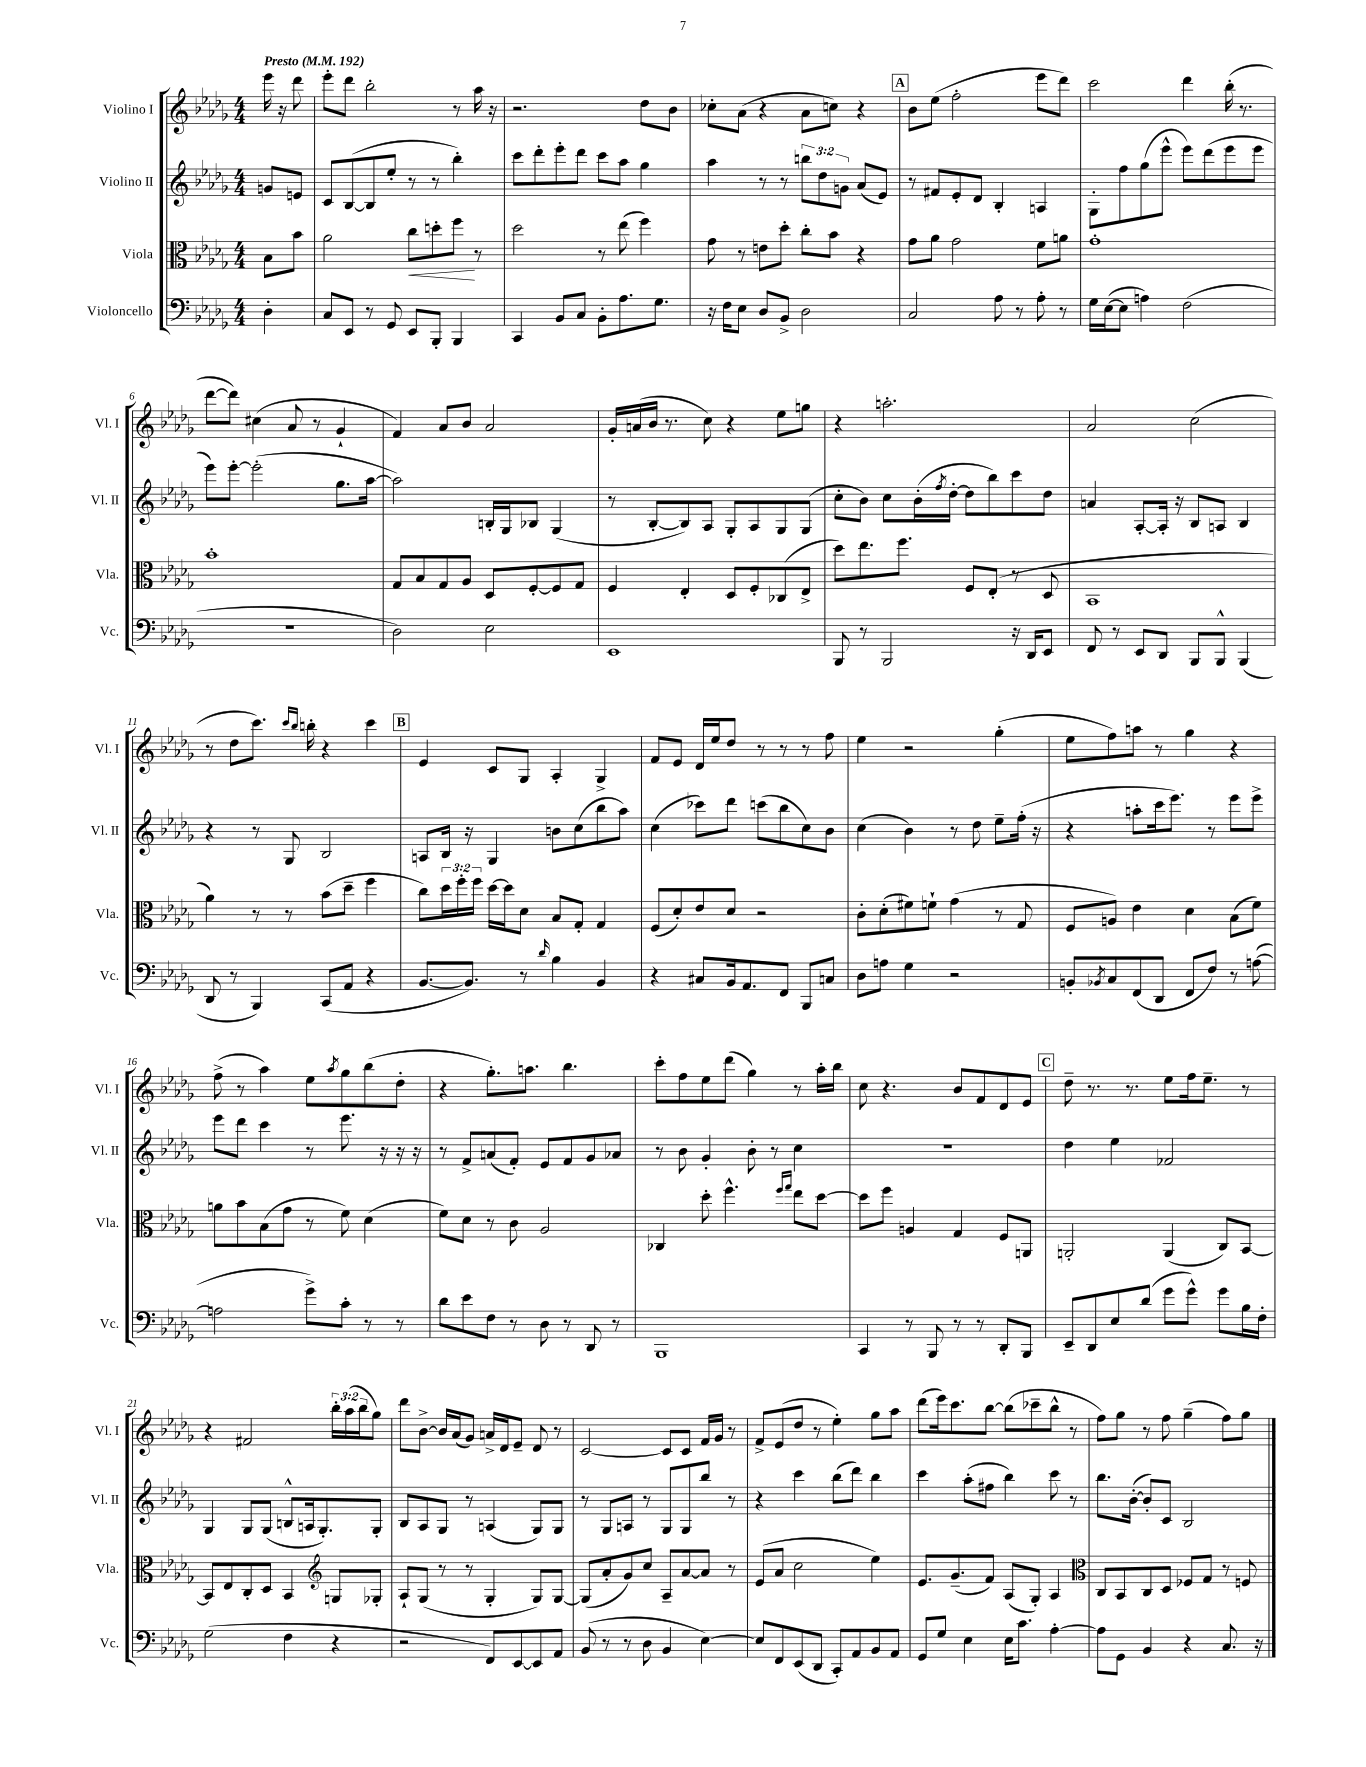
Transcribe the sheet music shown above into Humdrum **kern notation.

**kern	**kern	**kern	**kern
*staff4	*staff3	*staff2	*staff1
*clefF4	*clefC3	*clefG2	*clefG2
*k[b-e-a-d-g-]	*k[b-e-a-d-g-]	*k[b-e-a-d-g-]	*k[b-e-a-d-g-]
*M4/4	*M4/4	*M4/4	*M4/4
*MM192	*MM192	*MM192	*MM192
4D-'\	8B-\L	8g/L	16eee-\
.	.	.	16r
.	8b-\J	8e/J	8ddd-\
=	=	=	=
8C/L	2a-\	8c/L	8eee-'\L
8EE-/J	.	([8B-/	8ddd-\J
8r	.	8B-/]	2bb-'\
8GG-/	.	8ee-'/J	.
8EE-/L	8cc\L	8r	.
8BBB-'/J	8dd'\	8r	.
4BBB-/	8ff\J	4bb-'\)	8r
.	8r	.	16aa-\
.	.	.	16r
=	=	=	=
4CC/	2dd-\	8ccc\L	2.r
.	.	8ddd-'\	.
8BB-/L	.	8eee-'\	.
8C/J	.	8ddd-\J	.
8BB-'\L	8r	8ccc\L	.
8.A-\	(8ee-\	8aa-\J	.
.	4ff\)	4gg-\	8dd-\L
8.G-\J	.	.	.
.	.	.	8b-\J
=	=	=	=
16r	8g-\	4aa-\	8cc-'\L
16F\LK	.	.	.
8E-\J	8r	.	(8a-\J
8D-/L	8e\L	8r	4r
8BB-^/J	8dd-'\J	8r	.
2D-\	8cc'\L	12bb\L	8a-\L
.	.	12dd-\	.
.	8b-\J	.	8cc\J)
.	.	12g\J	.
.	4r	(8a-/L	4r
.	.	8e-/J)	.
=	=	=	=
2C/	8g-\L	8r	8b-\L
.	8a-\J	8f#/L	(8ee-\J
.	2g-\	8e-'/	2ff'\
.	.	8d-/J	.
8A-\	.	4B-'/	.
8r	.	.	.
8A-'\	8f\L	4A/	8eee-\L
8r	8a\J	.	8ddd-\J)
=	=	=	=
16G-\LL	1g-'	8G-'\L	2ccc\
([16E-\J	.	.	.
8E-\]J	.	8ff\	.
4A\)	.	(8gg-\	.
.	.	8eee-^^\J	.
(2F\	.	8eee-\L)	4ddd-\
.	.	(8ddd-\	.
.	.	8eee-\	(16bb-'\
.	.	.	8.r
.	.	8eee-\J	.
=	=	=	=
1r	1b-'	8eee-\L)	[8ddd-\L
.	.	[8eee-'\J	8ddd-\]J)
.	.	(2eee-'\]	(4cc#\
.	.	.	8a-/
.	.	.	8r
.	.	8.gg-\L	4g-`/
.	.	[16aa-\Jk	.
=	=	=	=
2D-\)	8G-/L	2aa-\])	4f/)
.	8B-/	.	.
.	8G-/	.	8a-/L
.	8A-/J	.	8b-/J
2E-\	8D-/L	16B'/LL	2a-/
.	.	16G-/J	.
.	[8F'/	8B-/J	.
.	8F/]	(4G-/	.
.	8G-/J	.	.
=	=	=	=
1EE-	4F/	8r	16g-'/LL
.	.	.	(16a/
.	.	[8B-'/L	16b-/JJ
.	.	.	8.r
.	4E-'/	8B-/])	.
.	.	8A-/J	8cc\)
.	8D-/L	8G-'/L	4r
.	8F'/	8A-/	.
.	(8C-/	8G-/	8ee-\L
.	8E-^/J	(8G-/J	8gg\J
=	=	=	=
8BBB-/	8dd-\L)	8cc'\L	4r
8r	8.ee-\	8b-\J)	.
2BBB-/	.	8cc\L	2.aa'\
.	8.ff\J	.	.
.	.	(16b-'\L	.
.	.	8qff/	.
.	.	[16dd-'\JJ	.
.	8F/L	8dd-\]L	.
.	(8E-'/J	8bb-\)	.
16r	8r	8ccc\	.
16DD-/LK	.	.	.
8EE-/J	8D-/	8dd-\J	.
=	=	=	=
8FF/	1BB-	4a/	2a-/
8r	.	.	.
8EE-/L	.	[8A-'/L	.
8DD-/J	.	16A-'/]Jk	.
.	.	16r	.
8BBB-/L	.	8B-/L	(2cc\
8BBB-^^/J	.	8A/J	.
(4BBB-/	.	4B-/	.
=	=	=	=
8DD-/	4a-\)	4r	8r
8r	.	.	8dd-\L
4BBB-/)	8r	8r	8.ccc\J)
.	8r	8G-/	.
.	.	.	16qqccc/LL
.	.	.	16qqbb-/JJ
.	.	.	16bb'\
(8CC/L	(8b-\L	2B-/	4r
8AA-/J	8dd-~\J	.	.
4r	4ff\	.	4ccc\
=	=	=	=
[8.BB-/L	8cc\L)	8A/L	4e-/
.	24dd-\L	16B-/Jk	.
.	24ff'\	.	.
8.BB-/]J)	.	16r	.
.	24ff\JJ	.	.
.	[16dd-\LL	4G-/	8c/L
.	16dd-\]J	.	.
8r	8d-\J	.	8G-/J
16qqd-/	.	.	.
4B-\	8B-/L	8b\L	4A-'/
.	8G-'/J	(8cc\	.
4BB-/	4G-/	8bb-\	4G-^/
.	.	8aa-\J)	.
=	=	=	=
4r	(8F/L	(4cc\	8f/L
.	8d-'/)	.	8e-/J
8C#/L	8e-/	8ccc-\L)	16d-/LL
.	.	.	16ee-/J
16BB-/k	8d-/J	8ddd-\J	8dd-/J
8.AA-/	.	.	.
.	2r	(8ccc\L	8r
8FF/J	.	8bb-\	8r
8BBB-/L	.	8cc\)	8r
8C/J	.	8b-\J	8ff\
=	=	=	=
8D-\L	8c'\L	(4cc\	4ee-\
8A\J	(8d-'\	.	.
4G-\	8f#\)	4b-\)	2r
.	8f`\J	.	.
2r	(4g-\	8r	.
.	.	8dd-\	.
.	8r	8ee-~\L	(4gg-'\
.	8G-/	(16ff'\Jk	.
.	.	16r	.
=	=	=	=
8BB'/L	8F/L	4r	8ee-\L
8qBB-/	.	.	.
8C/	8A/J)	.	8ff\)
(8FF/	4e-\	8aa'\L	8aa\J
8DD-/J	.	16ccc\k	8r
.	.	8.eee-\J)	.
8FF/L	4d-\	.	4gg-\
8F/J)	.	8r	.
8r	(8B-\L	8eee-\L	4r
([8A\	8f\J)	8eee-^\J	.
=	=	=	=
2A\]	8a\L	8eee-\L	(8ff^\
.	8b-\	8ddd-\J	8r
.	(8B-\	4ccc\	4aa-\)
.	8g-\J	.	.
8g-^\L)	8r	8r	8ee-\L
.	.	.	8qaa-/
8c'\J	8f\)	8.eee-\	8gg-\
8r	(4d-\	.	(8bb-\
.	.	16r	.
8r	.	16r	8dd-'\J
.	.	16r	.
=	=	=	=
8d-\L	8f\L)	8r	4r
8e-\	8d-\J	8f^/L	.
8F\J	8r	(8a/	8.gg-'\L)
8r	8c\	8f'/J)	.
.	.	.	8.aa\J
8D-\	2A-/	8e-/L	.
8r	.	8f/	4.bb-\
8DD-/	.	8g-/	.
8r	.	8a-/J	.
=	=	=	=
1BBB-	4C-/	8r	8ccc'\L
.	.	8b-\	8ff\
.	8dd-'\	4g-'/	8ee-\
.	4.ff^^\	.	(8ddd-\J
.	.	8b-'\	4gg-\)
.	.	8r	.
.	16qqff/LL	.	.
.	16qqgg-/JJ	.	.
.	8ee-\L	4cc\	8r
.	[8dd-\J	.	16aa-'\LL
.	.	.	16bb-\JJ
=	=	=	=
4CC/	8dd-\]L	1r	8cc\
.	8ff\J	.	4.r
8r	4A/	.	.
8BBB-/	.	.	.
8r	4G-/	.	8b-/L
8r	.	.	8f/
8DD-'/L	8F/L	.	8d-/
8BBB-/J	8AA/J	.	8e-/J
=	=	=	=
8EE-~/L	2AA'/	4dd-\	8dd-~\
8DD-/	.	.	8.r
8E-/	.	4ee-\	.
.	.	.	8.r
(8d-/J	.	.	.
8g-\L	(4AA/	2f-/	8ee-\L
8g-^^\J)	.	.	16ff\k
.	.	.	8.ee-~\J
8g-\L	8C/L)	.	.
16B-\L	[8BB-/J	.	8r
16F'\JJ	.	.	.
=	=	=	=
(2G-\	8BB-/]L	4G-/	4r
.	8E-/	.	.
.	8C'/	8G-/L	2f#/
.	8D-/J	(8G-/J	.
4F\	4BB-/	8B^^/L	.
.	.	16A/k	.
.	.	8.G-'/)	.
*	*clefG2	*	*
4r	8G/L	.	24bb-'\LL
.	.	.	(24aa-\
.	.	.	24bb-\J
.	8G-'/J	8G-'/J	8gg-\J)
=	=	=	=
2r	8A-`/L	8B-/L	8ddd-\L
.	(8G-/J	8A-/	[8b-^\J
.	8r	8G-/J	16b-/]LL
.	.	.	(16a-/J
.	8r	8r	8g-/J)
8FF/L)	4G-'/	(4A/	16a^/LL
.	.	.	16d-/J
[8EE-/	.	.	8e-~/J
8EE-/]	8G-/L)	8G-/L)	8d-/
8AA-/J	[8G-/J	8G-/J	8r
=	=	=	=
(8BB-/	(8G-/]L	8r	[2c/
8r	8a-'/	8G-/L	.
8r	8g-/)	8A/J	.
8D-\	8cc/J	8r	.
4BB-/	8A-~/L	8G-/L	8c/]L
.	[8a-/	8G-/	8c/J
[4E-\)	8a-/]J	8bb-/J	16f/LL
.	.	.	16g-/JJ
.	8r	8r	8r
=	=	=	=
8E-/]L	(8e-/L	4r	8f^/L
8FF/	8a-/J	.	(8e-/
(8EE-/	2cc\	4ccc\	8dd-/J
8DD-/J	.	.	8r
8CC'/L)	.	(8bb-\L	4ee-'\)
8AA-/	.	8ddd-\J)	.
8BB-/	4ee-\)	4bb-\	8gg-\L
8AA-/J	.	.	8aa-\J
=	=	=	=
8GG-/L	8.e-/L	4ccc\	(8ddd-\L
8G-/J	.	.	16eee-\k)
.	(8.g-~/	.	8.ccc\
4E-\	.	(8aa-'\L	.
.	8f/J)	8ff#\J	[8bb-\J
16E-\LK	(8A-/L	4bb-\)	(8bb-\]L
8.c\J	.	.	.
.	8G-'/J)	.	8ccc-~\
[4A-'\	4A-/	8ccc\	8bb-^^\J
.	.	8r	8r
=	=	=	=
*	*clefC3	*	*
8A-\]L	8C/L	8.bb-\L	8ff\L)
8GG-\J	8BB-/	.	8gg-\J
.	.	([16b-'\Jk	.
4BB-/	8C/	8b-'/]L)	8r
.	8D-/J	8c/J	8ff\
4r	8F-/L	2B-/	(4gg-~\
.	8G-/J	.	.
8.C/	8r	.	8ff\L)
.	8F/	.	8gg-\J
16r	.	.	.
==	==	==	==
*-	*-	*-	*-
